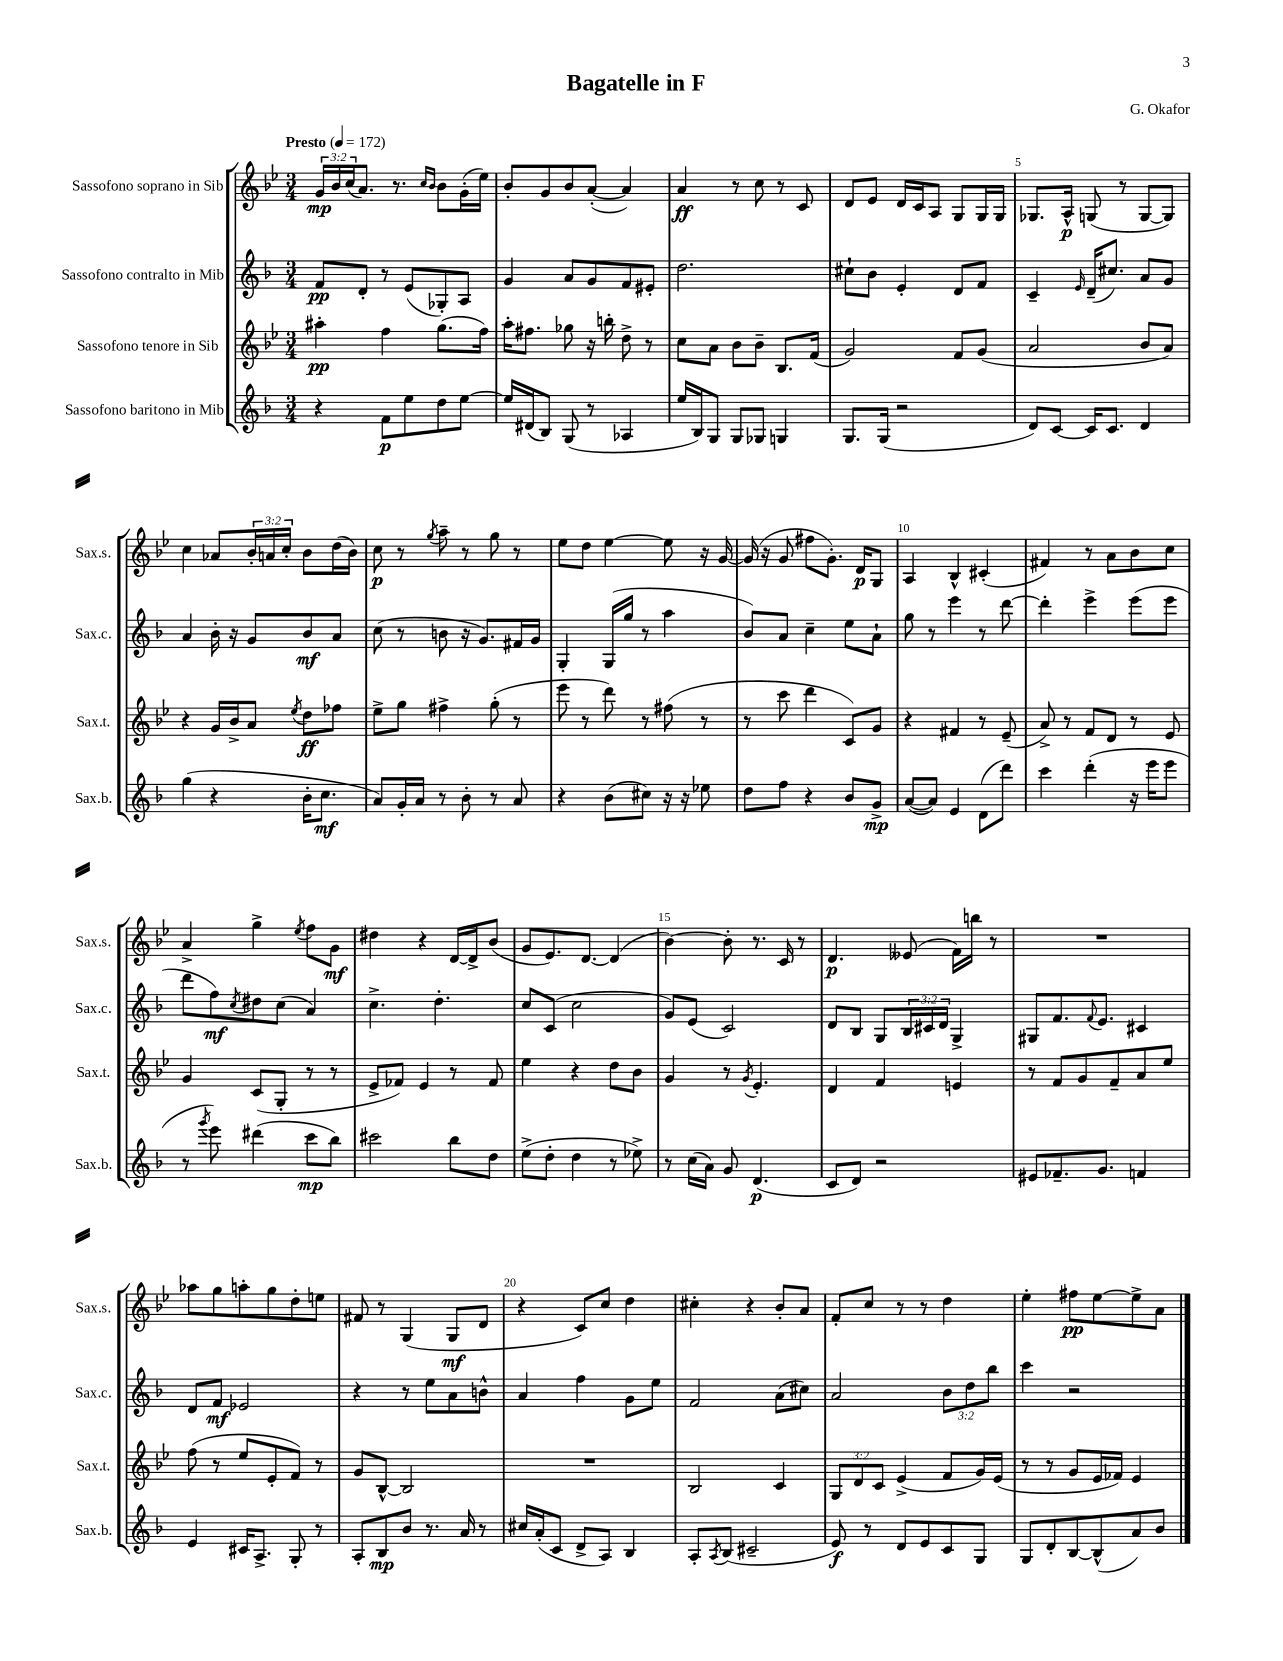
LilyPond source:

\header { title = "Bagatelle in F" composer = "G. Okafor" }
<<
\new StaffGroup <<
\new Staff = "s0" \with { instrumentName = "Sassofono soprano in Sib" shortInstrumentName = "Sax.s." } {
    \clef treble \key bes \major \numericTimeSignature \time 3/4 \override Staff.TupletNumber.text = #tuplet-number::calc-fraction-text \tempo "Presto" 4 = 172
    \tuplet 3/2 { g'16\mp bes'16 c''16( } a'8.) r8. \grace { c''16 bes'16 } bes'8 g'16-.( ees''16) |
    bes'8-. g'8 bes'8 a'8~-.( a'4) |
    a'4\ff r8 c''8 r8 c'8 |
    d'8 ees'8 d'16 c'16 a8 g8 g16 g16 |
    ges8. a16-^\p g8( r8 g8~ g8) |
    c''4 aes'8 \tuplet 3/2 { bes'16-. a'16 c''16-. } bes'8 d''16( bes'16) |
    c''8\p r8 \acciaccatura { g''8 } a''8-- r8 g''8 r8 |
    ees''8 d''8 ees''4~ ees''8 r16 g'16~ |
    g'16( r16 g'8 fis''8 g'8.-.) d'16\p g8 |
    a4 bes4-^ cis'4-.( |
    fis'4) r8 a'8 bes'8 c''8 |
    a'4-> g''4-> \acciaccatura { ees''8 } f''8 g'8\mf |
    dis''4 r4 d'16~ d'16-> bes'8( |
    g'8 ees'8.) d'8.~ d'4( |
    bes'4~) bes'8-. r8. c'16 r8 |
    d'4.\p eeses'8( f'16) b''16 r8 |
    R2. |
    aes''8 g''8 a''8-. g''8 d''8-. e''8 |
    fis'8 r8 g4( g8\mf d'8 |
    r4 c'8) c''8 d''4 |
    cis''4-. r4 bes'8-. a'8 |
    f'8-. c''8 r8 r8 d''4 |
    ees''4-. fis''8\pp ees''8~ ees''8-> a'8 \bar "|." |
}
\new Staff = "s1" \with { instrumentName = "Sassofono contralto in Mib" shortInstrumentName = "Sax.c." } {
    \clef treble \key f \major \numericTimeSignature \time 3/4 \override Staff.TupletNumber.text = #tuplet-number::calc-fraction-text
    f'8\pp d'8-. r8 e'8( ges8-.) a8 |
    g'4 a'8 g'8 f'8 eis'8-. |
    d''2. |
    cis''8-! bes'8 e'4-. d'8 f'8 |
    c'4-- \grace { e'16 } d'16--( cis''8.) a'8 g'8 |
    a'4 bes'16-. r16 g'8 bes'8\mf a'8 |
    c''8( r8 b'8 r16 g'8.) fis'16 g'16 |
    g4-. g16( g''16 r8 a''4 |
    bes'8) a'8 c''4-- e''8 a'8-! |
    g''8 r8 e'''4 r8 d'''8~ |
    d'''4-. e'''4-> e'''8( e'''8 |
    d'''8 f''8\mf) \acciaccatura { c''8 } dis''8 c''8( a'4) |
    c''4.-> d''4.-. |
    c''8 c'8( c''2 |
    g'8) e'8( c'2) |
    d'8 bes8 g8 \tuplet 3/2 { bes16 cis'16 d'16 } g4-> |
    gis8 f'8. \appoggiatura { f'8 } e'8. cis'4 |
    d'8 f'8\mf ees'2 |
    r4 r8 e''8 a'8 b'8-^ |
    a'4 f''4 g'8 e''8 |
    f'2 a'8( cis''8) |
    a'2 \tuplet 3/2 { bes'8 d''8 bes''8 } |
    c'''4 r2 \bar "|." |
}
\new Staff = "s2" \with { instrumentName = "Sassofono tenore in Sib" shortInstrumentName = "Sax.t." } {
    \clef treble \key bes \major \numericTimeSignature \time 3/4 \override Staff.TupletNumber.text = #tuplet-number::calc-fraction-text
    ais''4-.\pp f''4 g''8.( f''16) |
    a''16-. fis''8. ges''8 r16 b''16-. d''8-> r8 |
    c''8 a'8 bes'8 bes'8-- bes8. f'16( |
    g'2) f'8 g'8( |
    a'2 bes'8 a'8) |
    r4 g'16 bes'16-> a'8 \acciaccatura { ees''8 } d''8\ff fes''8 |
    ees''8-> g''8 fis''4-> g''8-.( r8 |
    ees'''8 r8 d'''8) r8 fis''8( r8 |
    r8 c'''8 d'''4 c'8) g'8 |
    r4 fis'4 r8 ees'8--( |
    a'8->) r8 f'8 d'8 r8 ees'8 |
    g'4 c'8( g8-. r8 r8 |
    ees'8-> fes'8) ees'4 r8 fes'8 |
    ees''4 r4 d''8 bes'8 |
    g'4 r8 \acciaccatura { g'8 } ees'4.-. |
    d'4 f'4 e'4 |
    r8 f'8 g'8 f'8-- a'8 ees''8 |
    f''8( r8 ees''8 ees'8-. f'8) r8 |
    g'8 bes8~-^ bes2 |
    R2. |
    bes2 c'4 |
    \tuplet 3/2 { g8 d'8 c'8 } ees'4->( f'8 g'16) ees'16( |
    r8 r8 g'8 ees'16 fes'16) ees'4 \bar "|." |
}
\new Staff = "s3" \with { instrumentName = "Sassofono baritono in Mib" shortInstrumentName = "Sax.b." } {
    \clef treble \key f \major \numericTimeSignature \time 3/4
    r4 f'8\p e''8 d''8 e''8~ |
    e''16 dis'16( bes8) g8( r8 aes4 |
    e''16 bes16) g8 g8 ges8 g4 |
    g8. g16( r2 |
    d'8) c'8~ c'16 c'8. d'4 |
    g''4( r4 bes'16-. c''8.\mf |
    a'8) g'16-. a'16 r8 bes'8-. r8 a'8 |
    r4 bes'8( cis''8) r16 r16 ees''8 |
    d''8 f''8 r4 bes'8 g'8->\mp |
    a'8~( a'8) e'4 d'8( d'''8) |
    c'''4 d'''4-.( r16 e'''16 e'''8 |
    r8 \acciaccatura { g'''8 } e'''8) dis'''4( c'''8\mp bes''8) |
    cis'''2 bes''8 d''8 |
    e''8->( d''8-. d''4 r8 ees''8->) |
    r8 c''16( a'16) g'8 d'4.\p( |
    c'8 d'8) r2 |
    eis'8 fes'8.-- g'8. f'4 |
    e'4 cis'16 a8.-> g8-. r8 |
    a8-. bes8\mp bes'8 r8. a'16 r8 |
    cis''16 a'16-.( c'8 d'8-> a8) bes4 |
    a8-. \acciaccatura { a8 } bes8( cis'2-- |
    e'8\f) r8 d'8 e'8 c'8 g8 |
    g8 d'8-. bes8~ bes8-^( a'8) bes'8 \bar "|." |
}
>>
>>
\layout { \context { \Score \override BarNumber.break-visibility = ##(#f #t #t) barNumberVisibility = #(every-nth-bar-number-visible 5) } }
